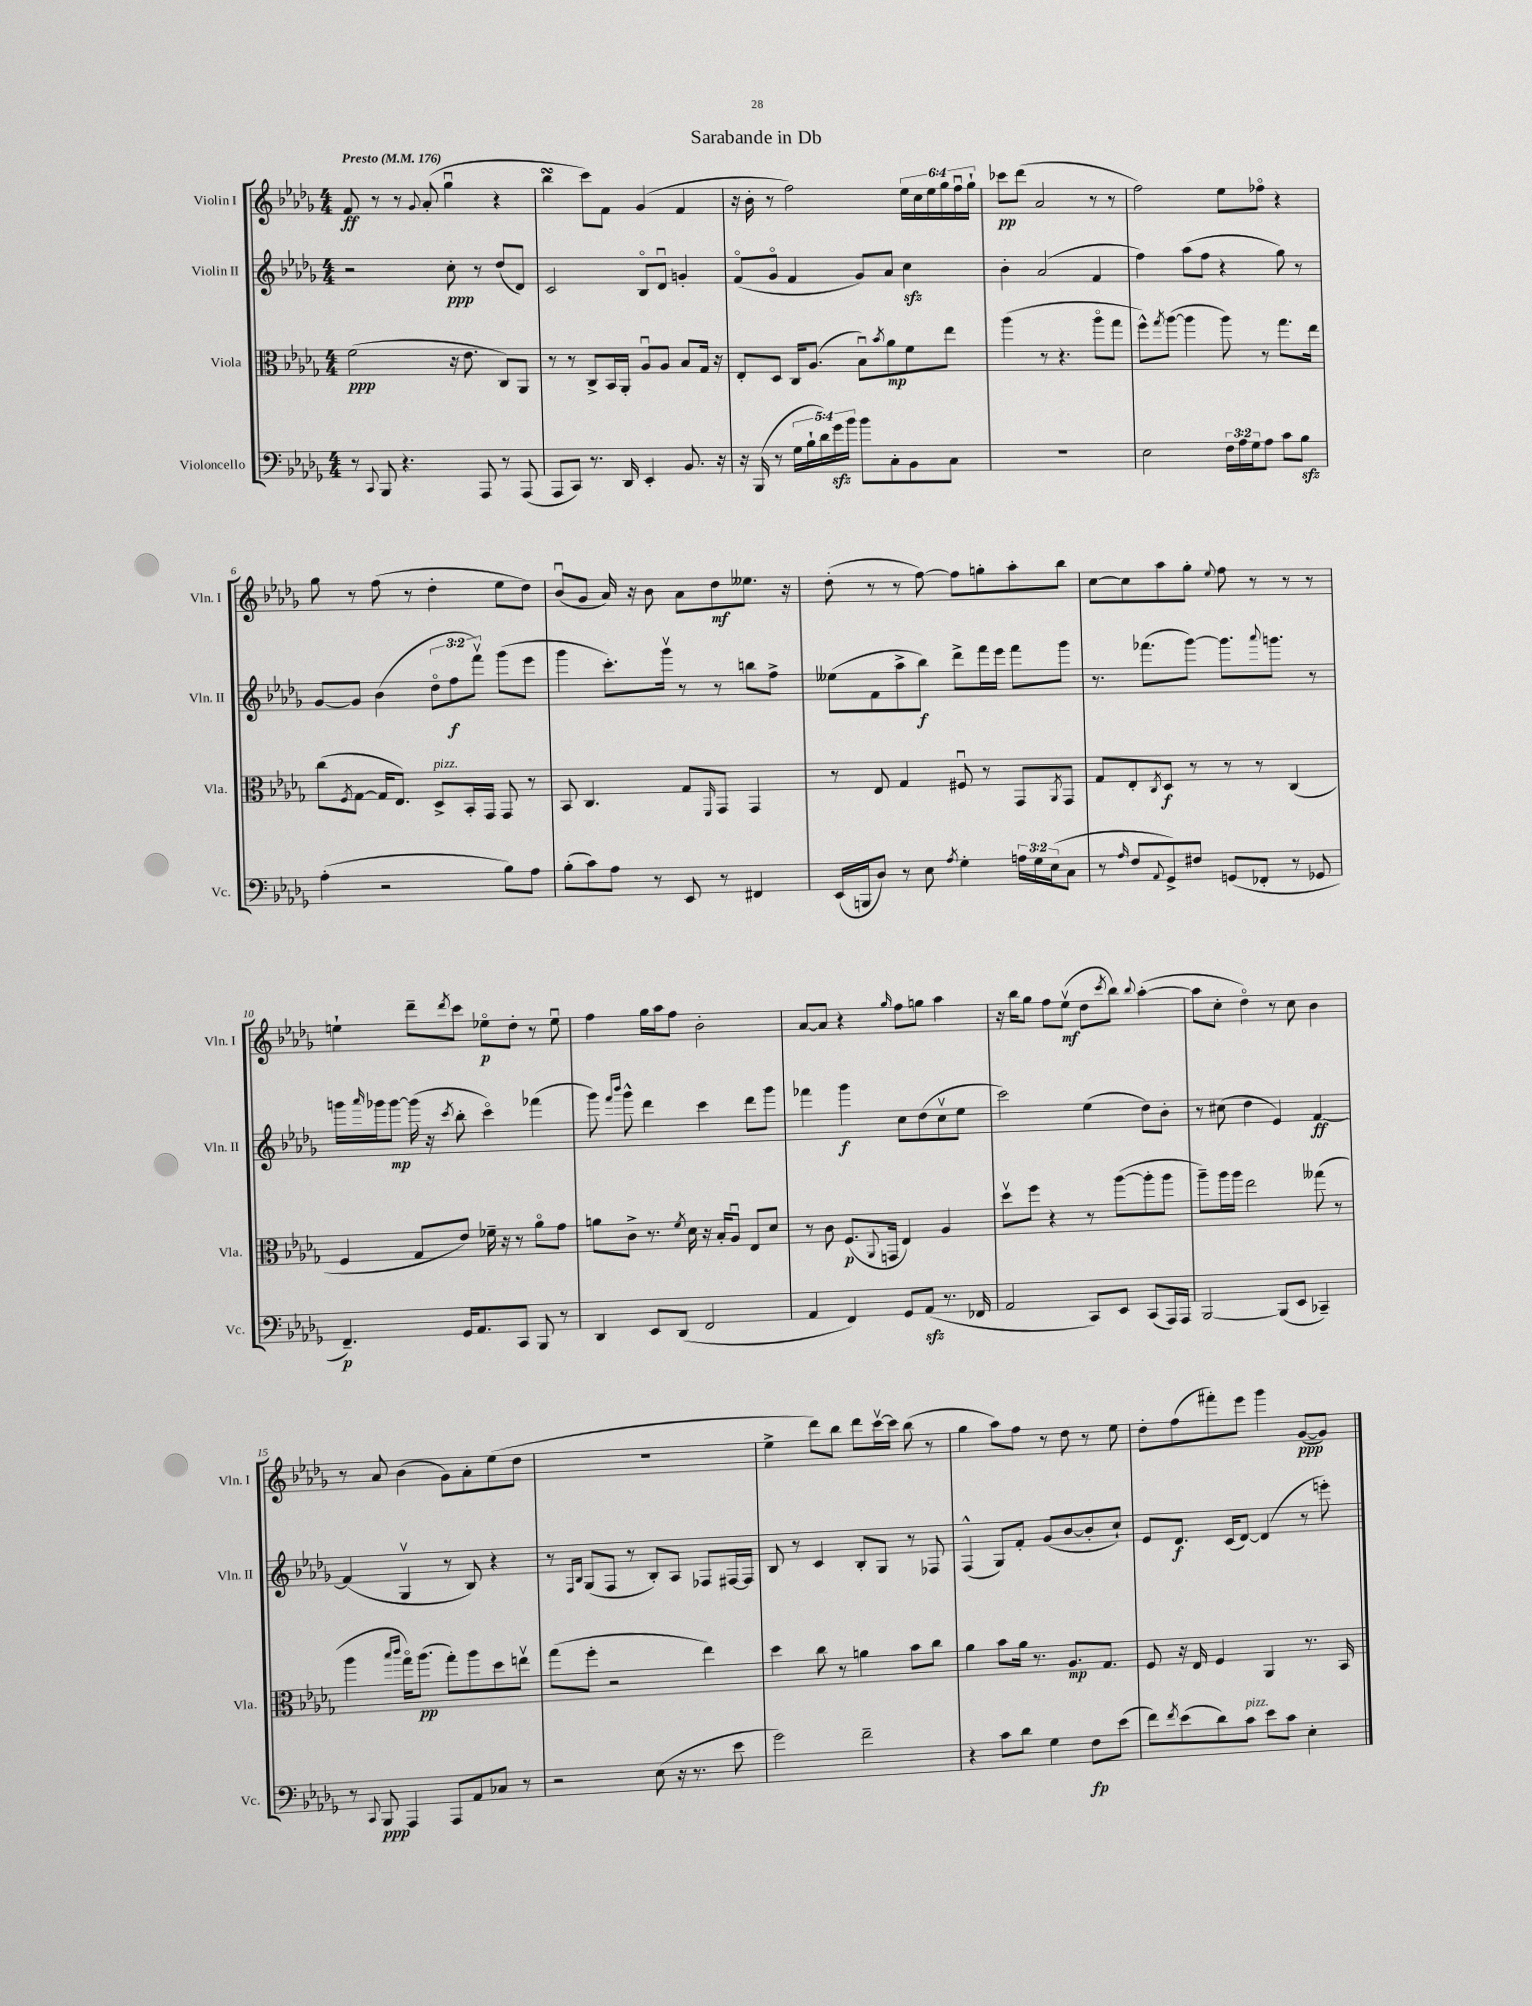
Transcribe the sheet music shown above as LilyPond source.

\header { title = "Sarabande in Db" }
<<
\new StaffGroup <<
\new Staff = "s0" \with { instrumentName = "Violin I" shortInstrumentName = "Vln. I" } {
    \clef treble \key des \major \numericTimeSignature \time 4/4 \override Staff.TupletNumber.text = #tuplet-number::calc-fraction-text \tempo "Presto" 4 = 176
    f'8\ff r8 r8 \appoggiatura { ges'8 } aes'8-.( ges''4\downbow r4 |
    bes''4\turn c'''8) f'8 ges'4( f'4 |
    r16 bes'16-. r8 f''2) \tuplet 6/4 { ees''16 c''16 ees''16 ges''16 f''16\downbow ges''16-! } |
    ces'''8\pp des'''8( aes'2 r8 r8 |
    f''2) ees''8 fes''8\flageolet r4 |
    ges''8 r8 f''8( r8 des''4-. ees''8 des''8) |
    bes'8\downbow( ges'8 aes'16) r16 bes'8 aes'8 des''8\mf eeses''8. r16 |
    des''8-.( r8 r8 f''8~) f''8 g''8-. aes''8-. bes''8 |
    c''8~ c''8 aes''8 ges''8-. \appoggiatura { ees''8 } f''8 r8 r8 r8 |
    e''4-! des'''8-- \acciaccatura { des'''8 } c'''8 ees''8\flageolet\p des''8-. r8 ees''8\downbow |
    f''4 ges''16 aes''16 f''8 bes'2-. |
    aes'8~ aes'8 r4 \grace { ges''16 } f''8 g''8 aes''4 |
    r16 bes''16 ges''8 f''8 ees''8\upbow\mf( des''8 \acciaccatura { c'''8 } bes''8) \appoggiatura { bes''8 } aes''4~-.( |
    aes''8 c''8-. des''4\flageolet) r8 c''8 bes'4 |
    r8 aes'8 bes'4( ges'8) aes'8-. ees''8( des''8 |
    R1 |
    ees''4-> des'''8) bes''8 des'''8 c'''16~\upbow c'''16 bes''8( r8 |
    ges''4 aes''8) f''8 r8 des''8 r8 ees''8 |
    des''8-. f''8( fis'''8-.) ees'''8 ges'''4 ges'8~\ppp( ges'8) \bar "|." |
}
\new Staff = "s1" \with { instrumentName = "Violin II" shortInstrumentName = "Vln. II" } {
    \clef treble \key des \major \numericTimeSignature \time 4/4 \override Staff.TupletNumber.text = #tuplet-number::calc-fraction-text
    r2 c''8-.\ppp r8 des''8( des'8) |
    c'2 bes8\flageolet des'8\downbow g'4-. |
    f'8\flageolet( ges'8\flageolet f'4 ges'8) aes'8 c''4\sfz |
    bes'4-. aes'2( f'4 |
    f''4) aes''8( f''8 r4 ges''8) r8 |
    ges'8~ ges'8 bes'4( \tuplet 3/2 { des''8\flageolet f''8\f f'''8\upbow) } ges'''8( ees'''8 |
    ges'''4 c'''8.-.) ges'''16\upbow r8 r8 b''8 f''8-> |
    eeses''8( f'8 aes''8-> bes''8\f) des'''8-> f'''16 ees'''16 f'''8 ges'''8 |
    r8. fes'''8.( ges'''8~) ges'''8. \appoggiatura { aes'''8 } g'''8. r8 |
    g'''16 \grace { aes'''16 } ges'''16 ges'''8~\mp ges'''16( r16 \acciaccatura { c'''8 } bes''8-. c'''4\flageolet) fes'''4( |
    ges'''8) \grace { f'''16 bes'''16 } ges'''8-^ des'''4 c'''4 des'''8 ges'''8 |
    fes'''4 ges'''4\f c''8 des''8( c''8\upbow ees''8 |
    c'''2) ees''4( des''8) bes'8-. |
    r8 cis''8( des''4 ees'4) f'4~\ff |
    f'4( ges4\upbow r8 bes8) r4 |
    r8 \grace { f16 bes16 } ges8( f8 r8 bes8-.) aes8 fes8 fis16~ fis16 |
    bes8 r8 c'4 bes8-. ges8 r8 fes8 |
    f4-^( ges8) f'8-. ges'8( bes'8~ bes'8-. c''8-!) |
    ees'8 des'8.\f c'16( des'8~) des'4( r8 e'''8-.) \bar "|." |
}
\new Staff = "s2" \with { instrumentName = "Viola" shortInstrumentName = "Vla." } {
    \clef alto \key des \major \numericTimeSignature \time 4/4
    f'2\ppp( r16 ees'8. c8) aes,8 |
    r8 r8 c8-> bes,16 aes,16-. aes8\downbow aes8 bes8 ges16 r16 |
    ees8-. des8 c16 aes8.( bes8\downbow) \acciaccatura { bes'8 } aes'8\mp f'8 ees''8 |
    aes''4( r8 r4. aes''8\flageolet ges''8 |
    f''8-^) \acciaccatura { ges''8 } aes''8~( aes''4 aes''8) r8 ges''8. ees''16 |
    c''8( \acciaccatura { f8 } ges8~ ges16 ees8.) des8->^\markup { \italic "pizz." } bes,16-. ges,16 ges,8 r8 |
    bes,8 c4. ges8 \grace { f,16 } ges,8 ges,4 |
    r8 ees8 ges4 fis8\downbow r8 ges,8 \acciaccatura { aes,8 } ges,8 |
    ges8 ees8-. \acciaccatura { c8 } des8\f r8 r8 r8 c4( |
    f4 ges8 ees'8) fes'16-- r16 r8 aes'8\flageolet ges'8 |
    a'8 c'8-> r8. \acciaccatura { f'8 } des'16 r16 bes16-. aes8\downbow ees8 des'8 |
    r8 c'8 f8.\p( \appoggiatura { aes,8 } g,16 ees4) aes4 |
    des''8\upbow f''8 r4 r8 aes''8~( aes''8-. aes''8 |
    aes''8--) aes''16 aes''16 ees''2 geses''8( r8 |
    aes''4 \grace { bes''16 c'''16 } ges''16\flageolet) aes''8.\pp( ges''8-.) aes''8 des''8 e''8\upbow |
    ges''8( f''8-. r2 ees''4) |
    des''4 c''8 r8 a'4 bes'8 c''8 |
    aes'4 bes'8 aes'16 r8. aes8.\mp ges8. |
    f8 r16 ees16 f4 aes,4 r8. bes,16 \bar "|." |
}
\new Staff = "s3" \with { instrumentName = "Violoncello" shortInstrumentName = "Vc." } {
    \clef bass \key des \major \numericTimeSignature \time 4/4 \override Staff.TupletNumber.text = #tuplet-number::calc-fraction-text
    r8 \appoggiatura { c,8 } bes,,8 r4. aes,,8 r8 aes,,8( |
    aes,,8 c,8) r8. des,16 ees,4-. bes,8. r16 |
    r16 bes,,16( r8 \tuplet 5/4 { ges16 bes16-! des'16) ges'16\sfz bes'16 } bes'8 c8-. bes,8 c8 |
    R1 |
    ees2 \tuplet 3/2 { f16 aes16 ges16 } aes8 c'8 bes8\sfz |
    aes4-.( r2 bes8) aes8 |
    bes8-.( c'8) aes8 r8 ees,8 r8 fis,4 |
    ees,16( b,,16 des8) r8 ees8 \acciaccatura { aes8 } ges4-. \tuplet 3/2 { a16 ges16 ees16( } c8 |
    r8 \grace { aes16 } f8 \appoggiatura { aes,8 } ges,8->) fis8 g,8( fes,8-. r8 ges,8 |
    f,4.--\p) ges,16 aes,8. c,8 bes,,8 r8 |
    des,4 ees,8 des,8( f,2 |
    aes,4 f,4) ges,8 aes,8\sfz( r8. fes,16 |
    aes,2 c,8) ees,8 c,8( aes,,16) aes,,16 |
    bes,,2~ bes,,8( ees,8 ces,4--) |
    r8 \appoggiatura { c,8 } bes,,8\ppp aes,,4 aes,,8 aes,8 ces8 r8 |
    r2 ees8( r16 r8. ees'8 |
    ges'2) f'2-- |
    r4 c'8 des'8 ges4 f8\fp ees'8( |
    f'8) \acciaccatura { f'8 } ees'8( des'8) c'8^\markup { \italic "pizz." } ees'8 c'8 ees4-. \bar "|." |
}
>>
>>
